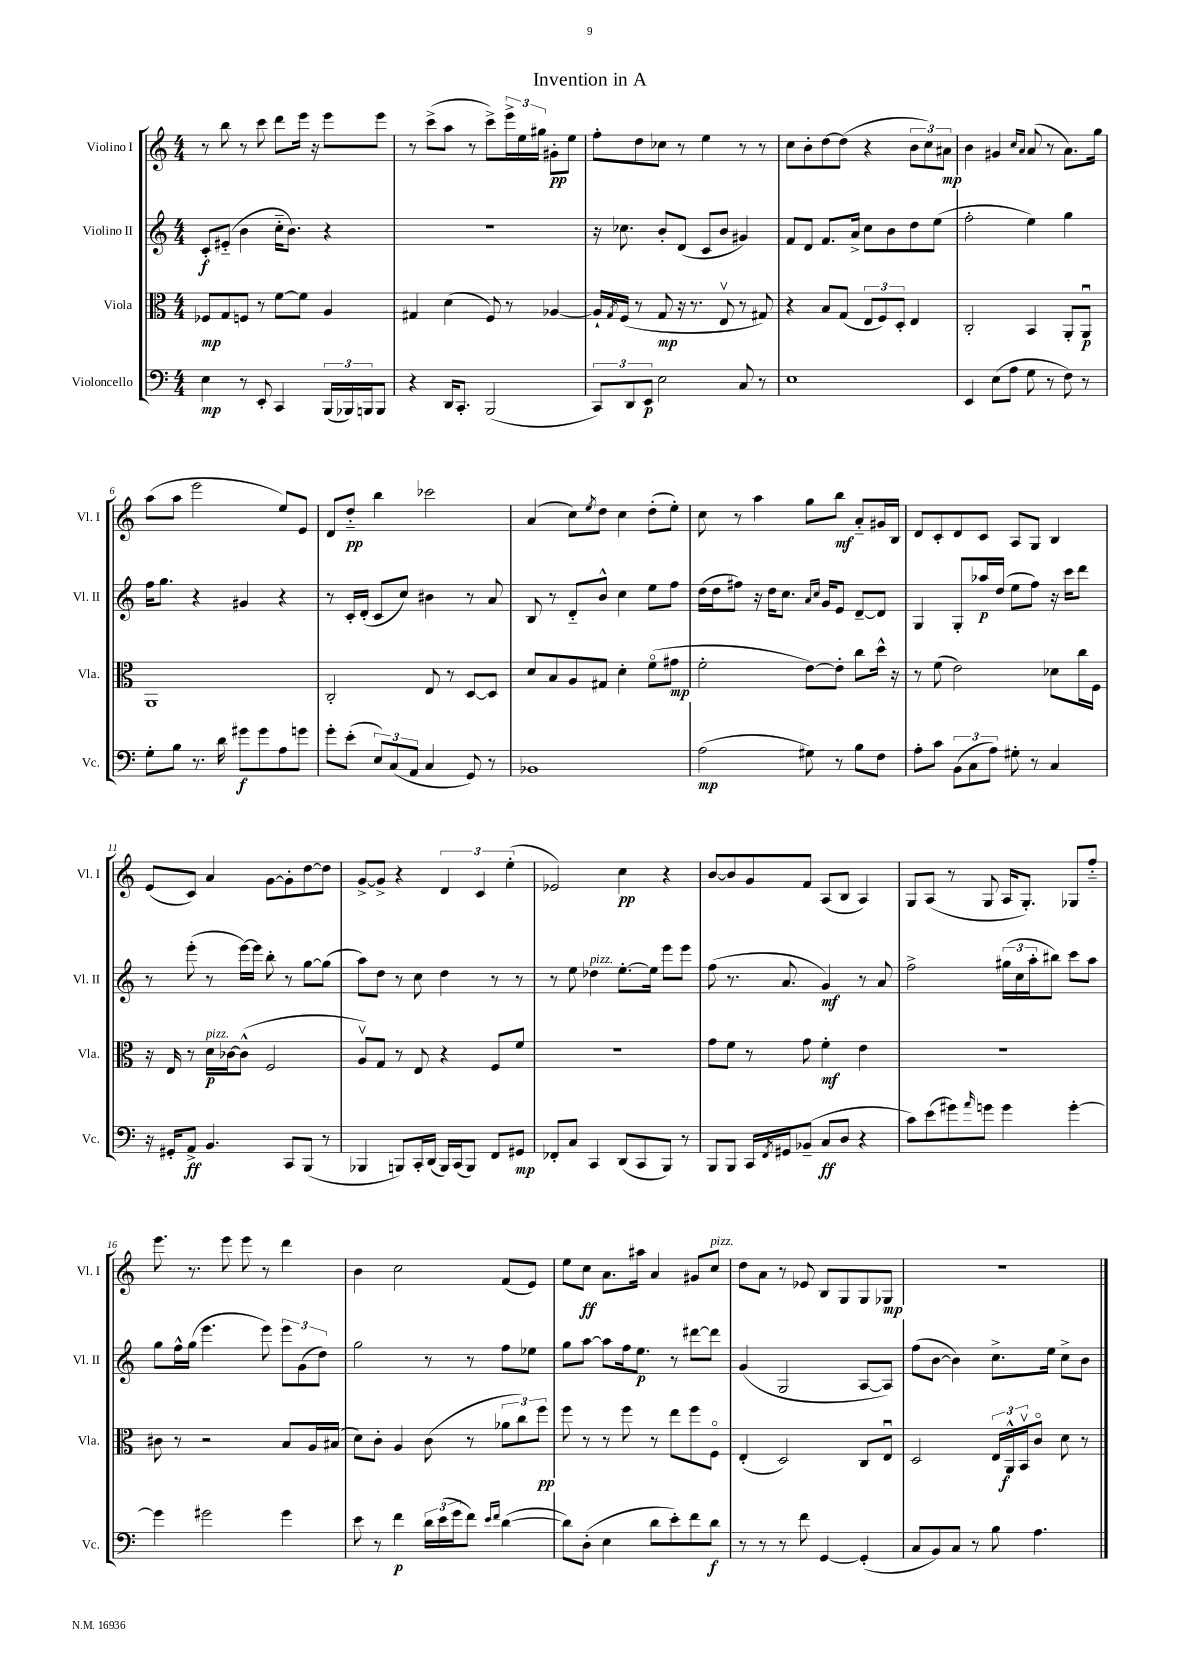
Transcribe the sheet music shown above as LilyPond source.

\header { title = "Invention in A" }
<<
\new StaffGroup <<
\new Staff = "s0" \with { instrumentName = "Violino I" shortInstrumentName = "Vl. I" } {
    \clef treble \key c \major \numericTimeSignature \time 4/4
    r8 b''8 r8 c'''8 d'''8 e'''16 r16 e'''8 e'''8 |
    r8 c'''8->( a''8 r8 c'''8->) \tuplet 3/2 { e'''16-> e''16 gis''16 } gis'8-.\pp e''8 |
    f''8-. d''8 ces''8 r8 e''4 r8 r8 |
    c''8 b'8-. d''8~ d''8( r4 \tuplet 3/2 { b'8 c''8) ais'8\mp } |
    b'4 gis'4 \grace { c''16 a'16 } a'8( r8 a'8.) g''16 |
    a''8( a''8 e'''2 e''8) e'8 |
    d'8 d''8-_\pp b''4 ces'''2 |
    a'4( c''8) \acciaccatura { e''8 } d''8 c''4 d''8-.( e''8-.) |
    c''8 r8 a''4 g''8 b''8\mf a'8-_ gis'16 b16 |
    d'8 c'8-. d'8 c'8 a8 g8 b4 |
    e'8( c'8) a'4 g'8~ g'8-. d''8~ d''8 |
    g'8~-> g'8-> r4 \tuplet 3/2 { d'4 c'4 e''4-.( } |
    ees'2) c''4\pp r4 |
    b'8~ b'8 g'8 f'8 a8( b8 a4) |
    g8 a8( r8 g8 a16 g8.-.) ges8 f''8-_ |
    e'''8. r8. e'''8 e'''8 r8 d'''4 |
    b'4 c''2 f'8( e'8) |
    e''8 c''8\ff a'8. ais''16 a'4 gis'8 c''8^\markup { \italic "pizz." } |
    d''8 a'8 r8 ees'8 b8 g8 g8 ges8\mp |
    R1 \bar "|." |
}
\new Staff = "s1" \with { instrumentName = "Violino II" shortInstrumentName = "Vl. II" } {
    \clef treble \key c \major \numericTimeSignature \time 4/4
    c'8-.\f eis'8-_( b'4 c''16-_ b'8.) r4 |
    r1 |
    r16 ces''8. b'8-. d'8( c'8 b'8 gis'4) |
    f'8 d'8 f'8. a'16-> c''8 b'8 d''8 e''8( |
    f''2-. e''4) g''4 |
    f''16 g''8. r4 gis'4 r4 |
    r8 c'16-. d'16-.( c'8 c''8) bis'4 r8 a'8 |
    b8 r8 d'8-_ b'8-^ c''4 e''8 f''8 |
    d''16( d''16 fis''8) r16 d''16 c''8. \grace { a'16 c''16 } g'16 e'8 d'8~-- d'8 |
    g4 g8-. aes''16\p d''16( e''8 f''8) r16 c'''16 d'''8 |
    r8 e'''8-.( r8 e'''16~) e'''16 b''8-. r8 g''8~ g''8( |
    a''8) d''8 r8 c''8 d''4 r8 r8 |
    r8 e''8 des''4^\markup { \italic "pizz." } e''8.~-. e''16 e'''8 e'''8 |
    f''8( r8. a'8. g'4\mf) r8 a'8 |
    f''2-> \tuplet 3/2 { gis''16( c''16 a''16-. } bis''8) c'''8 a''8 |
    g''8 f''16-^ g''16( e'''4. e'''8) \tuplet 3/2 { e'''8 g'8( d''8) } |
    g''2 r8 r8 f''8 ees''8 |
    g''8 a''8~ a''8 f''16 e''8.\p r8 dis'''8~ dis'''8 |
    g'4( g2 a8~ a8) |
    f''8( b'8~ b'4) c''8.-> e''16 c''8-> b'8 \bar "|." |
}
\new Staff = "s2" \with { instrumentName = "Viola" shortInstrumentName = "Vla." } {
    \clef alto \key c \major \numericTimeSignature \time 4/4
    fes8\mp g8 f8 r8 f'8~ f'8 a4 |
    gis4 d'4( f8) r8 aes4~ |
    aes16-! \acciaccatura { g8 } f16( r8 g8\mp r16 r8. e8\upbow r8 gis8) |
    r4 b8 g8( \tuplet 3/2 { e8 f8) d8-. } e4 |
    c2-. b,4 a,8-. a,8\downbow\p |
    a,1 |
    c2-. e8 r8 d8~ d8 |
    d'8 b8 a8 gis8 d'4-. f'8\flageolet( gis'8\mp |
    f'2-. e'8~) e'8-. c''8 d''16-^ r16 |
    r8 f'8( e'2) des'8 c''16 f16 |
    r16 e16 r8 d'16\p^\markup { \italic "pizz." } ces'16~ ces'8-^( f2 |
    a8\upbow) g8 r8 e8 r4 f8 f'8 |
    R1 |
    g'8 f'8 r8 g'8 f'4-.\mf e'4 |
    R1 |
    cis'8 r8 r2 b8 a16 bis16( |
    d'8) c'8-. a4 c'8( r8 \tuplet 3/2 { aes'8 c''8) f''8\pp } |
    f''8 r8 r8 f''8 r8 e''8 f''8 f8\flageolet |
    e4-.( d2) c8 e8\downbow |
    d2 \tuplet 3/2 { e16 a,16-^\f b,16\upbow } c'8\flageolet d'8 r8 \bar "|." |
}
\new Staff = "s3" \with { instrumentName = "Violoncello" shortInstrumentName = "Vc." } {
    \clef bass \key c \major \numericTimeSignature \time 4/4
    e4\mp r8 e,8-. c,4 \tuplet 3/2 { b,,16( bes,,16) b,,16 } b,,8 |
    r4 d,16 c,8.-. b,,2( |
    \tuplet 3/2 { c,8) d,8 e,8\p } e2 c8 r8 |
    e1 |
    e,4 e8( a8 g8 r8 f8) r8 |
    g8-. b8 r8. d'16 gis'8\f gis'8 a8 g'8 |
    g'8-. e'8-.( \tuplet 3/2 { e8) c8( a,8 } c4 g,8) r8 |
    bes,1 |
    a2\mp( gis8) r8 b8 f8 |
    a8-. c'8 \tuplet 3/2 { b,8( c8 a8) } gis8-. r8 c4 |
    r16 gis,16-. a,8->\ff b,4. c,8 b,,8( r8 |
    bes,,4 b,,8) c,16-. d,16( b,,16) c,16( b,,8) f,8 gis,8\mp |
    fes,8-. c8 c,4 d,8( c,8 b,,8) r8 |
    b,,8 b,,8 c,16 \acciaccatura { f,8 } gis,16 bes,8--( c8\ff d8 r4 |
    c'8) e'8( gis'8) \grace { a'16 } g'8 g'4 g'4~-. |
    g'4 gis'2 gis'4 |
    e'8 r8 f'4\p \tuplet 3/2 { d'16 e'16( g'16 } f'8) \grace { e'16 f'16 } d'4~( |
    d'8) d8-.( e4 d'8 e'8-.) f'8 d'8\f |
    r8 r8 r8 f'8 g,4~ g,4-.( |
    c8 b,8) c8 r8 b8 a4. \bar "|." |
}
>>
>>
